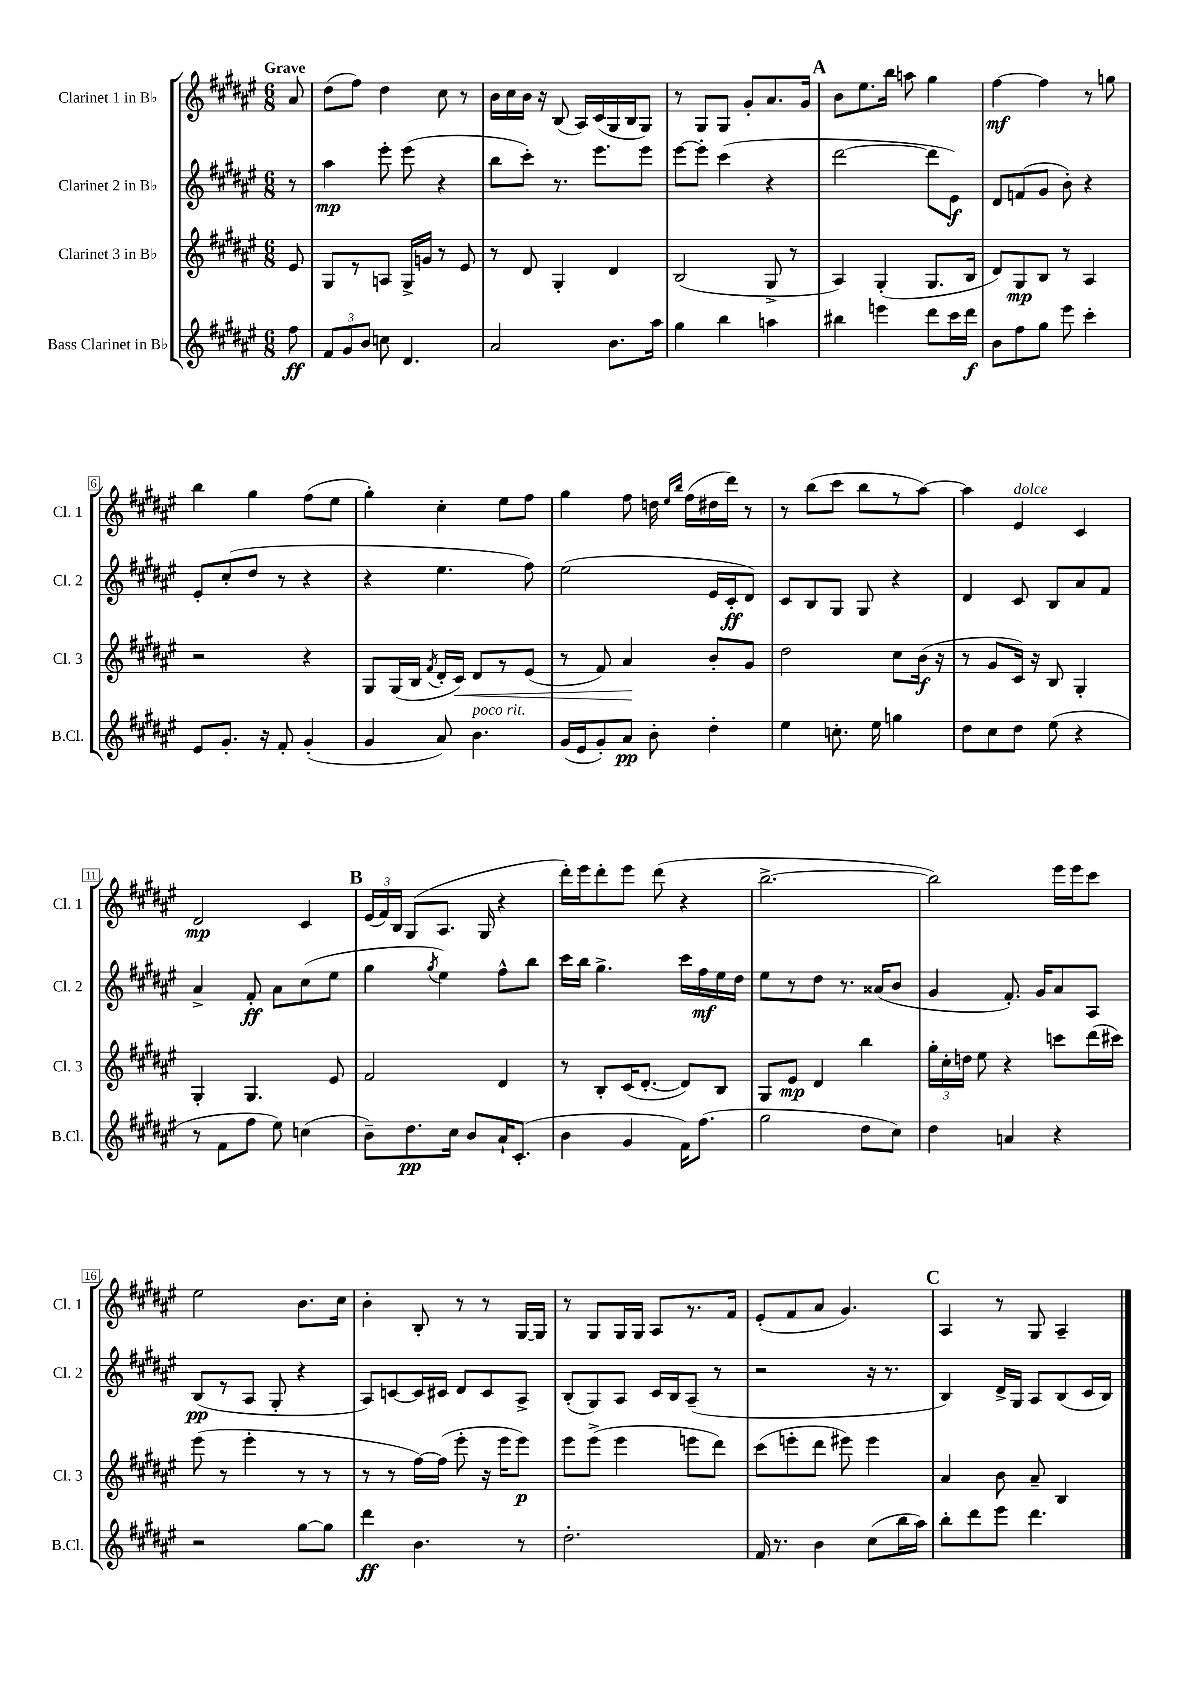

**kern	**kern	**kern	**kern
*staff4	*staff3	*staff2	*staff1
*clefG2	*clefG2	*clefG2	*clefG2
*k[f#c#g#d#a#e#]	*k[f#c#g#d#a#e#]	*k[f#c#g#d#a#e#]	*k[f#c#g#d#a#e#]
*M6/8	*M6/8	*M6/8	*M6/8
8ff#	8e#	8r	8a#
=	=	=	=
12f#	8G#	4aa#	(8dd#
12g#	.	.	.
.	8r	.	8ff#)
12b	.	.	.
8cc	8A	8eee#'	4dd#
4.d#	16G#^	(8eee#	.
.	16g	.	.
.	8r	4r	8cc#
.	8e#	.	8r
=	=	=	=
2a#	8r	8bb	16b
.	.	.	16cc#
.	8d#	8ccc#')	16b
.	.	.	16r
.	4G#'	8.r	(8B
.	.	.	16A#)
.	.	8.eee#	(16c#
8.b	4d#	.	16G#
.	.	.	16B
.	.	8eee#	8G#)
16aa#	.	.	.
=	=	=	=
4gg#	(2B	[8eee#	8r
.	.	8eee#']	8G#
4bb	.	(4ccc#	8G#
.	.	.	8g#'
4aa	8G#^	4r	8.a#
.	8r	.	.
.	.	.	16g#
=	=	=	=
4bb#	4A#)	[2ddd#	8b
.	.	.	8.ee#
4eee	(4G#'	.	.
.	.	.	16bb
.	.	.	8aa
8ddd#	8.G#	8ddd#]	4gg#
16ccc#	.	8e#)	.
16ddd#	16B	.	.
=	=	=	=
8b	8d#)	8d#	[4ff#
8ff#	8G#	(8f	.
8gg#	8B	8g#	4ff#]
8eee#	8r	8b')	.
4ccc#'	4A#	4r	8r
.	.	.	8gg
=	=	=	=
8e#	2r	8e#'	4bb
8.g#'	.	(8cc#'	.
.	.	8dd#	4gg#
16r	.	.	.
8f#'	.	8r	.
(4g#'	4r	4r	(8ff#
.	.	.	8ee#
=	=	=	=
4g#	8G#	4r	4gg#')
.	(16G#	.	.
.	16B	.	.
.	8qf#	.	.
8a#)	16d#'	4.ee#	4cc#'
.	16c#)	.	.
4.b	8d#	.	.
.	8r	.	8ee#
.	(8e#	8ff#)	8ff#
=	=	=	=
(16g#	8r	(2ee#	4gg#
16e#	.	.	.
8g#')	8f#)	.	.
8a#	4a#	.	8ff#
8b'	.	.	16dd
.	.	.	16qqee#
.	.	.	16qqbb
.	.	.	(16ff#
4dd#'	8b'	16e#	16dd#
.	.	16c#'	16ddd#)
.	8g#	8d#)	8r
=	=	=	=
4ee#	2dd#	8c#	8r
.	.	8B	(8bb
8.cc'	.	8G#	8ccc#
.	.	8G#	8bb
16ee#	.	.	.
4gg	8cc#	4r	8r
.	(16b	.	[8aa#)
.	16r	.	.
=	=	=	=
8dd#	8r	4d#	4aa#]
8cc#	8g#	.	.
8dd#	16c#)	8c#	4e#
.	16r	.	.
(8ee#	8B	8B	.
4r	4G#'	8a#	4c#
.	.	8f#	.
=	=	=	=
8r	4G#'	4a#^	2d#
8f#	.	.	.
8ff#	4.G#	8f#'	.
8ee#)	.	8a#	.
(4cc	.	(8cc#	4c#
.	8e#	8ee#	.
=	=	=	=
8b~)	2f#	4gg#	(24e#
.	.	.	24f#)
.	.	.	24B
8.dd#	.	.	(8G#
.	.	8qgg#	.
.	.	4ee#)	8.A#
16cc#	.	.	.
8b	.	.	.
.	.	.	16G#
16a#`	4d#	8ff#^^	4r
(8.c#'	.	.	.
.	.	8bb	.
=	=	=	=
4b	8r	16ccc#	16ddd#')
.	.	16bb	16eee#
.	8B'	4.gg#^	8ddd#'
4g#	(16c#	.	8eee#
.	[8.d#'	.	.
.	.	.	(8ddd#
16f#)	8d#])	16ccc#	4r
(8.ff#	.	16ff#	.
.	8B	16ee#	.
.	.	16dd#	.
=	=	=	=
2gg#	8G#	8ee#	[2.bb^
.	8e#	8r	.
.	4d#	8dd#	.
.	.	8.r	.
8dd#	4bb	.	.
.	.	(16a##	.
8cc#)	.	8b	.
=	=	=	=
4dd#	24gg#'	4g#	2bb])
.	24cc#'	.	.
.	24dd	.	.
.	8ee#	.	.
4a	4r	8.f#')	.
.	.	16g#	.
4r	8ccc	8a#	16eee#
.	.	.	16eee#
.	(16ddd#	8A#	8ccc#
.	16ccc#)	.	.
=	=	=	=
2r	(8eee#	(8B	2ee#
.	8r	8r	.
.	4eee#'	8A#	.
.	.	8G#'	.
[8gg#	8r	4r	8.b
8gg#]	8r	.	.
.	.	.	16cc#
=	=	=	=
4ddd#	8r	8A#)	4b'
.	8r	[8c	.
4.b	[16ff#)	16c]	8B'
.	(16ff#]	16c#	.
.	8eee#'	8d#	8r
.	16r	8c#	8r
.	16eee#	.	.
8r	8eee#)	8A#^	[16G#
.	.	.	16G#]
=	=	=	=
2.dd#'	8eee#	(8B'	8r
.	(8eee#^	8G#)	8G#
.	4eee#	8A#	16G#
.	.	.	16G#
.	.	16c#	8A#
.	.	16B	.
.	8eee	(8A#~	8.r
.	8ddd#)	8r	.
.	.	.	16f#
=	=	=	=
16f#	(8ccc#	2r	(8e#'
8.r	.	.	.
.	8eee'	.	8f#
4b	8ddd#	.	8a#
.	8eee#)	.	4.g#)
(8cc#	4eee#	16r	.
.	.	8.r	.
16bb	.	.	.
16aa#)	.	.	.
=	=	=	=
8bb'	4a#	4B)	4A#
8ddd#	.	.	.
8eee#	8b	16d#^	8r
.	.	16G#	.
4.ddd#	8a#~	8A#	8G#
.	4B	(8B	4A#~
.	.	16c#	.
.	.	16B)	.
==	==	==	==
*-	*-	*-	*-
